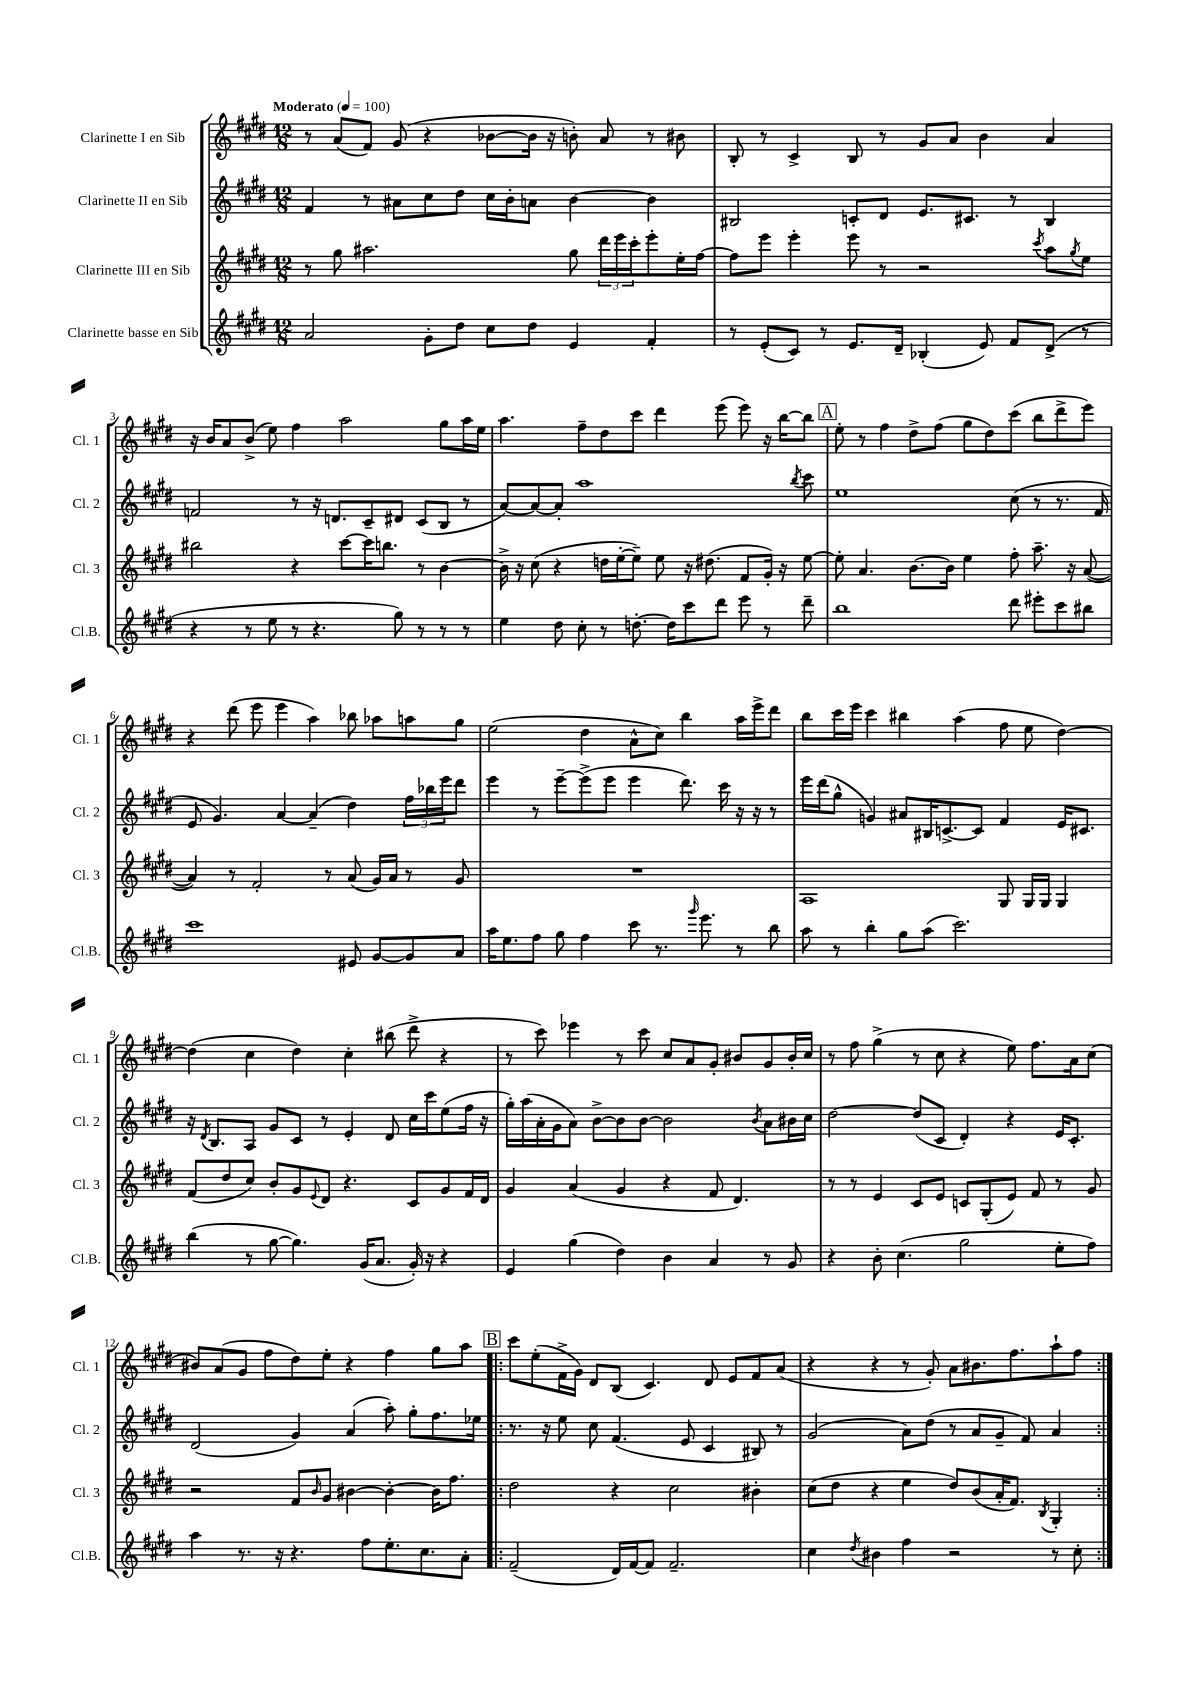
<<
\new StaffGroup <<
\new Staff = "s0" \with { instrumentName = "Clarinette I en Sib" shortInstrumentName = "Cl. 1" } {
    \clef treble \key e \major \numericTimeSignature \time 12/8 \tempo "Moderato" 4 = 100
    r8 a'8( fis'8) gis'8( r4 bes'8~ bes'16 r16 b'8-.) a'8 r8 bis'8 |
    b8-. r8 cis'4-> b8 r8 gis'8 a'8 b'4 a'4 |
    r16 b'16 a'8 b'8->( e''8) fis''4 a''2 gis''8 a''16 e''16 |
    a''4. fis''8-- dis''8 cis'''8 dis'''4 e'''8( e'''8) r16 b''16~ b''8 |
    \mark \markup { \box "A" } e''8-. r8 fis''4 dis''8-> fis''8( gis''8 dis''8) cis'''8( b''8 dis'''8-> e'''8) |
    r4 dis'''8( e'''8 e'''4 a''4) bes''8 aes''8 a''8 gis''8 |
    e''2( dis''4 a'8-^ cis''8) b''4 a''16 e'''16-> dis'''8 |
    b''8 cis'''16 e'''16 cis'''4 bis''4 a''4( fis''8 e''8 dis''4~) |
    dis''4( cis''4 dis''4) cis''4-. bis''8( dis'''8-> r4 |
    r8 cis'''8) ees'''4 r8 cis'''8 cis''8 a'8 gis'8-. bis'8 gis'8 bis'16-. cis''16 |
    r8 fis''8 gis''4->( r8 cis''8 r4 e''8) fis''8. a'16 cis''8( |
    bis'8) a'8( gis'8 fis''8 dis''8) e''8-. r4 fis''4 gis''8 a''8 |
    \repeat volta 2 { \mark \markup { \box "B" } cis'''8 e''8-.( fis'16-> gis'16) dis'8 b8( cis'4.) dis'8 e'8 fis'8 a'8( |
    r4 r4 r8 gis'8-.) a'8 bis'8. fis''8. a''8-! fis''8 | }
}
\new Staff = "s1" \with { instrumentName = "Clarinette II en Sib" shortInstrumentName = "Cl. 2" } {
    \clef treble \key e \major \numericTimeSignature \time 12/8
    fis'4 r8 ais'8 cis''8 dis''8 cis''16 b'16-. a'8 b'4~ b'4 |
    bis2 c'8-. dis'8 e'8. cis'8. r8 bis4 |
    f'2 r8 r16 d'8. cis'8-- dis'8 cis'8( b8 r8 |
    a'8~) a'8~ a'8-. a''1 \acciaccatura { b''8 } cis'''8 |
    \mark \markup { \box "A" } e''1 cis''8( r8 r8. fis'16 |
    e'8 gis'4.) a'4~ a'4--( dis''4) \tuplet 3/2 { fis''16 bes''16 e'''16 } dis'''8 |
    e'''4 r8 e'''8~-- e'''8->( e'''8 e'''4 dis'''8.) cis'''16 r16 r16 r8 |
    e'''16 dis'''16( gis''8-^ g'4) ais'8 bis16 c'8.~-> c'8 fis'4 e'16 cis'8. |
    r16 \acciaccatura { dis'8 } b8. a8 gis'8 cis'8 r8 e'4-. dis'8 cis''16 cis'''16 e''8( fis''16 r16 |
    gis''16-.) a''16( a'16-. gis'16 a'8) b'8~-> b'8 b'8~ b'2 \acciaccatura { b'8 } a'8 bis'16 cis''16 |
    dis''2~ dis''8( cis'8 dis'4-.) r4 e'16 cis'8.-. |
    dis'2( gis'4) a'4( a''8-.) gis''8-. fis''8. ees''16 |
    \repeat volta 2 { \mark \markup { \box "B" } r8. r16 e''8 cis''8 fis'4.( e'8 cis'4 bis8) r8 |
    gis'2( a'8) dis''8( r8 a'8 gis'8-- fis'8) a'4 | }
}
\new Staff = "s2" \with { instrumentName = "Clarinette III en Sib" shortInstrumentName = "Cl. 3" } {
    \clef treble \key e \major \numericTimeSignature \time 12/8
    r8 gis''8 ais''2. gis''8 \tuplet 3/2 { dis'''16 e'''16 cis'''16-. } e'''8-. e''16-. fis''16~ |
    fis''8 e'''8 e'''4-. e'''8 r8 r2 \acciaccatura { cis'''8 } a''8 \acciaccatura { gis''8 } e''8 |
    bis''2 r4 cis'''8~ cis'''16 b''8. r8 b'4~ |
    b'16-> r16 cis''8( r4 d''16 e''16~-. e''8--) e''8 r16 dis''8.( fis'8 gis'16-.) r16 e''8~ |
    \mark \markup { \box "A" } e''8-. a'4. b'8.~ b'16 e''4 fis''8-. a''8.-- r16 a'8~( |
    a'4) r8 fis'2-. r8 a'8( gis'16) a'16 r8 gis'8 |
    R1. |
    a1 gis8 gis16 gis16 gis4 |
    fis'8( dis''8 cis''8) b'8-. gis'8 \appoggiatura { e'8 } dis'8 r4. cis'8 gis'8 fis'16 dis'16 |
    gis'4 a'4( gis'4 r4 fis'8 dis'4.) |
    r8 r8 e'4 cis'8 e'8 c'8 gis8-.( e'8) fis'8 r8 gis'8 |
    r2 fis'8 \grace { b'16 } gis'8 bis'4~ bis'4~-. bis'16 fis''8. |
    \repeat volta 2 { \mark \markup { \box "B" } dis''2 r4 cis''2 bis'4-. |
    cis''8( dis''8 r4 e''4 dis''8) b'8( a'16-. fis'8.) \acciaccatura { b8 } gis4-. | }
}
\new Staff = "s3" \with { instrumentName = "Clarinette basse en Sib" shortInstrumentName = "Cl.B." } {
    \clef treble \key e \major \numericTimeSignature \time 12/8
    a'2 gis'8-. dis''8 cis''8 dis''8 e'4 fis'4-. |
    r8 e'8-.( cis'8) r8 e'8. dis'16-- bes4-.( e'8) fis'8 dis'8->( r8 |
    r4 r8 e''8 r8 r4. gis''8) r8 r8 r8 |
    e''4 dis''8 cis''8-. r8 d''8.~-. d''16 cis'''8 dis'''8 e'''8 r8 dis'''8-- |
    \mark \markup { \box "A" } b''1 dis'''8 eis'''8-. cis'''8 bis''8 |
    cis'''1 eis'8 gis'8~ gis'8 a'8 |
    a''16 e''8. fis''8 gis''8 fis''4 cis'''8 r8. \grace { gis'''16 } e'''8. r8 b''8 |
    a''8 r8 b''4-. gis''8 a''8( cis'''2.) |
    b''4( r8 gis''8~ gis''4.) gis'16( a'8. gis'16-.) r16 r4 |
    e'4 gis''4( dis''4) b'4 a'4 r8 gis'8 |
    r4 b'8-. cis''4.( gis''2 e''8-. fis''8) |
    a''4 r8. r16 r4. fis''8 e''8.-. cis''8. a'8-. |
    \repeat volta 2 { \mark \markup { \box "B" } fis'2--( dis'16) fis'16~ fis'8 fis'2.-- |
    cis''4 \acciaccatura { dis''8 } bis'4 fis''4 r2 r8 cis''8-. | }
}
>>
>>
